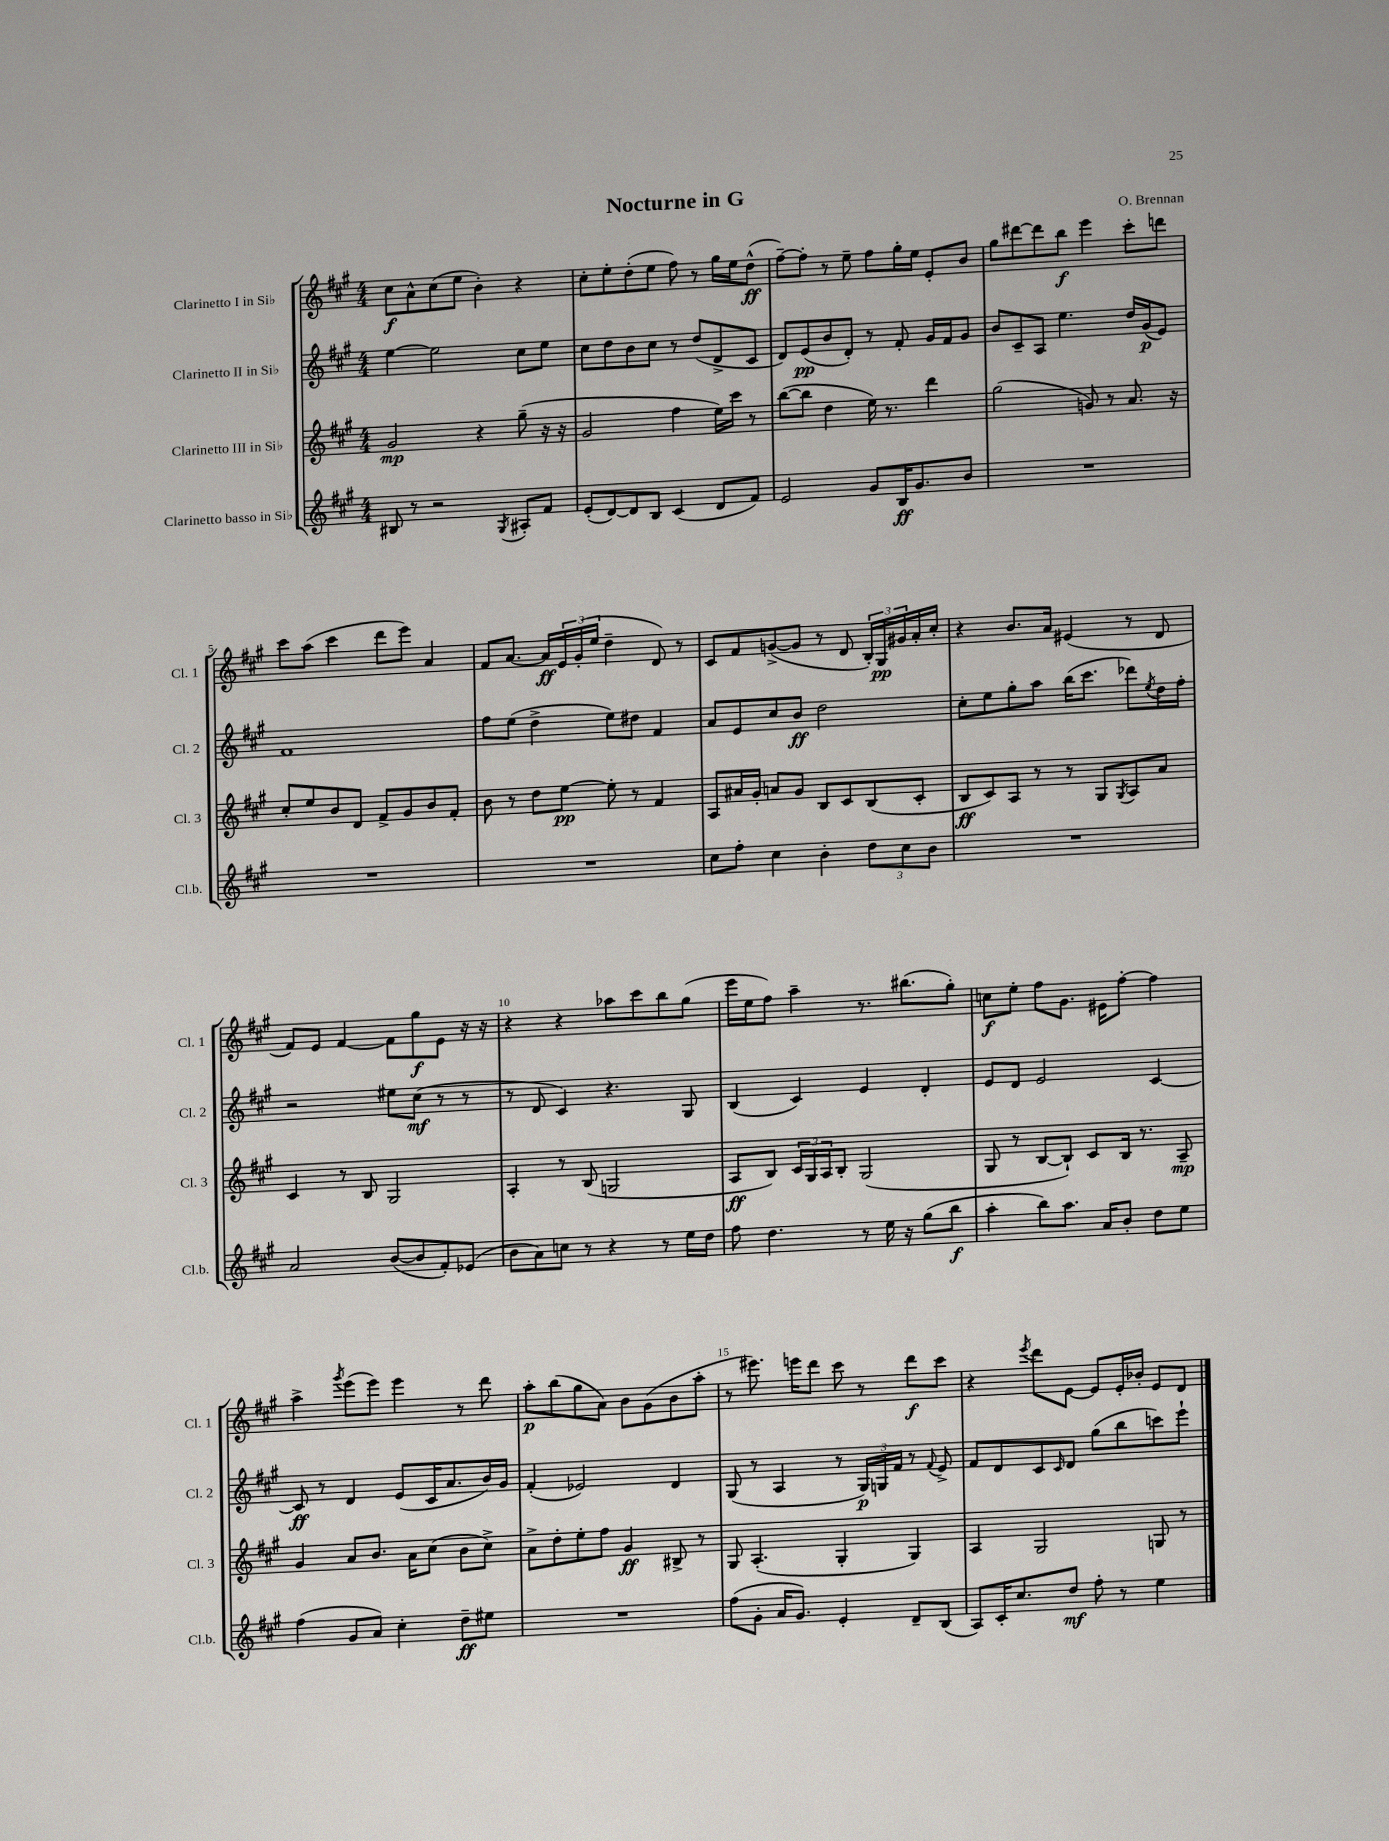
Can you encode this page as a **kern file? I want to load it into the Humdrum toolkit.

**kern	**kern	**kern	**kern
*staff4	*staff3	*staff2	*staff1
*clefG2	*clefG2	*clefG2	*clefG2
*k[f#c#g#]	*k[f#c#g#]	*k[f#c#g#]	*k[f#c#g#]
*M4/4	*M4/4	*M4/4	*M4/4
8B#/	2g#/	[4ee\	8cc#\L
8r	.	.	8a^^\
2r	.	2ee\]	(8cc#\
.	.	.	8ee\J
.	4r	.	4b'\)
8qG#/	.	.	.
8A#'/L	(8gg#~\	8cc#\L	4r
8f#/J	16r	8ee\J	.
.	16r	.	.
=	=	=	=
(8e'/L	2g#/	8cc#\L	8cc#'\L
[8d/)	.	8dd\	8ee'\
8d/]	.	8b\	(8dd'\
8B/J	.	8cc#\J	8ee\J
(4c#/	4ff#\	8r	8ff#\)
.	.	(8dd/L	8r
8d/L	16ee\LL)	8d^/	16gg#\LL
.	16ccc#\JJ	.	16ee\J
8f#/J)	8r	8c#/J	(8dd^^\J
=	=	=	=
2e/	([8bb\L	8d/L)	[8ff#~\L)
.	8bb\]J	(8e/	8ff#'\]J
.	4dd\	8b/	8r
.	.	8d'/J)	8ee~\
8g#/L	16ee\)	8r	8ff#\L
.	8.r	.	.
16B/K	.	8f#'/	16gg#'\L
8.g#/	.	.	16ee\JJ
.	4ddd\	16g#/LL	8e'/L
.	.	16f#/J	.
8b/J	.	8g#/J	8b/J
=	=	=	=
1r	(2gg#\	8b/L	8gg#\L
.	.	8c#~/	[8ddd#\
.	.	8A/J	8ddd#\]
.	.	4.ee\	8bb\J
.	8g/)	.	4eee\
.	8r	.	.
.	8.a/	16dd/LL	8ccc#'\L
.	.	(16g#/J	.
.	.	8e/J)	8ddd\J
.	16r	.	.
=	=	=	=
1r	8cc#'/L	1f#	8ccc#\L
.	8ee/	.	(8aa\J
.	8b/	.	4ccc#\
.	8d/J	.	.
.	8f#^/L	.	8ddd\L
.	8g#/	.	8eee\J)
.	8b/	.	4a/
.	8f#'/J	.	.
=	=	=	=
1r	8b\	8ff#\L	8f#/L
.	8r	(8ee\J	[8.a/J
.	8dd\L	4dd^\	.
.	.	.	16a/]LL
.	[8ee\J	.	24e/
.	.	.	(24g#'/
.	.	.	24ee/JJ
.	8ee'\]	8ee\L)	4dd~\
.	8r	8dd#\J	.
.	4f#/	4f#/	8d/)
.	.	.	8r
=	=	=	=
8cc#\L	8A/L	8a/L	8c#/L
8ff#'\J	16a#/L	8e/	8f#/
.	16g#'/JJ	.	.
4cc#\	8a/L	8cc#/	([8g^/
.	8g#/J	8b/J	8g/]J
4b'\	8B/L	2dd\	8r
.	8c#/	.	8d/
12dd\L	(8B/	.	24B'/LL)
.	.	.	24G#/
12cc#\	.	.	24g#/
.	8c#'/J	.	16a'/
12b\J	.	.	.
.	.	.	16cc#'/JJ
=	=	=	=
1r	8B/L	8cc#'\L	4r
.	8c#/)	8ee\	.
.	8A/J	8gg#'\	8.b/L
.	8r	8aa\J	.
.	.	.	16a/Jk
.	8r	(16bb\LK	(4e#/
.	.	8.ccc#\J	.
.	8G#/L	.	.
.	8qG#/	.	.
.	8A/	8ddd-\L)	8r
.	.	8qee/	.
.	8a/J	16dd\L	8d/
.	.	16ff#'\JJ	.
=	=	=	=
2a/	4c#/	2r	8f#/L)
.	.	.	8e/J
.	8r	.	[4f#/
.	8B/	.	.
([8b/L	2G#/	8ee#\L	8f#\]L
8b/]	.	(8cc#\J	8gg#\
8f#'/)	.	8r	8e\J
(8e-/J	.	8r	16r
.	.	.	16r
=	=	=	=
8b\L	4A'/	8r	4r
8a\)	.	8d/	.
8cc\J	8r	4c#/)	4r
8r	(8B/	.	.
4r	2G/	4.r	8aa-\L
.	.	.	8ccc#\
8r	.	.	8bb\
16ee\LL	.	8G#/	(8gg#\J
16dd\JJ	.	.	.
=	=	=	=
8ff#\	8A/L	(4B/	16eee\LL
.	.	.	16ee\J
4.dd\	8B/J)	.	8ff#\J)
.	24c#/LL	4c#/)	4aa~\
.	24G#/	.	.
.	24A/J	.	.
.	8B'/J	.	.
8r	(2G#/	4e/	8.r
16ee\	.	.	.
16r	.	.	(8.bb#\L
(8gg#\L	.	4d'/	.
8bb\J	.	.	8gg#'\J)
=	=	=	=
4aa'\	8G#/	8e/L	8cc\L
.	8r	8d/J	8ee'\J
8bb\L)	[8B/L	2e/	8ff#\L
8.aa\J	8B`/]J)	.	8.g#\J
.	8c#/L	.	.
16a/LK	.	.	16e#\LK
8b'/J	16B/Jk	.	[8ff#'\J
.	8.r	.	.
8dd\L	.	[4c#/	4ff#\]
8ee\J	8A~/	.	.
=	=	=	=
(4ff#\	4g#/	8c#/]	4aa^\
.	.	8r	.
.	.	.	8qggg#/
8g#/L	8a/L	4d/	(8eee\L
8a/J)	8.b/J	.	8eee\J)
4cc#'\	.	(8e/L	4eee\
.	16a\LK	.	.
.	(8cc#\J	16c#/K	.
.	.	8.a/	.
8dd~\L	8b\L	.	8r
8ee#\J	8cc#^\J)	16b/L)	8ddd\
.	.	16g#/JJ	.
=	=	=	=
1r	8a^\L	(4f#'/	8aa'\L
.	8dd'\	.	(8bb\
.	8ee'\	2e-/)	8gg#\
.	8ff#\J	.	8a\J)
.	4g#/	.	8b\L
.	.	.	(8g#\
.	8B#^/	4d/	8b\
.	8r	.	8aa'\J
=	=	=	=
(8ff#\L	8G#/	(8G#/	8r
8g#'\J	(4.A'/	8r	8.eee#\)
16a/LK	.	4A/	.
8.g#/J)	.	.	16eee\LK
.	.	.	8ddd\J
4e'/	4G#'/	8r	8ccc#\
.	.	24G#/LL)	8r
.	.	24G/	.
.	.	24f#/JJ	.
8d~/L	4G#/)	8r	8ddd\L
.	.	8qqf#/	.
(8B/J	.	8e^/	8ccc#\J
=	=	=	=
8A/L)	4A/	8f#/L	4r
16c#'/K	.	8d/	.
8.cc#/	.	.	.
.	.	.	8qeee/
.	2G#/	8c#/	8ddd\L
.	.	16qqc#/	.
8dd/J	.	8d/J	[8e\J
8ff#'\	.	(8gg#\L	8e/]L
8r	.	8bb\	16e'/L
.	.	.	16b-'/JJ
4ee\	8G/	8ccc\)	8e/L
.	8r	8eee`\J	8d/J
==	==	==	==
*-	*-	*-	*-
